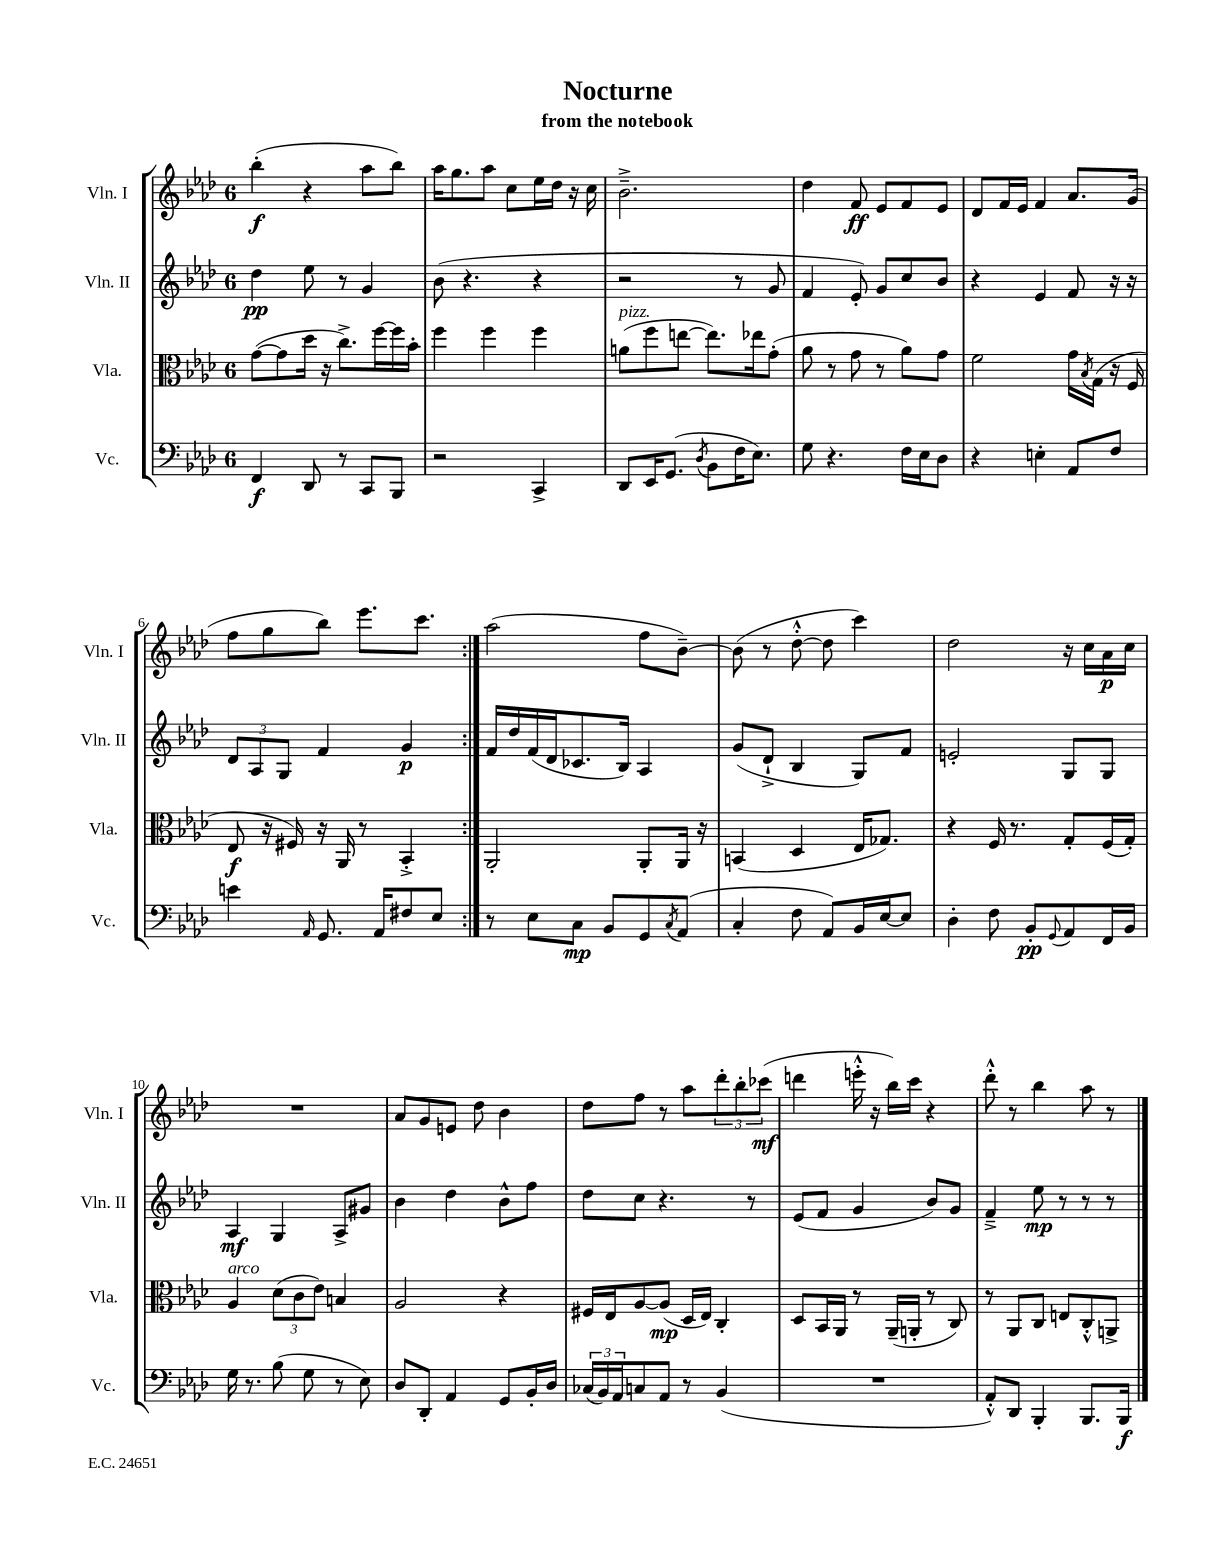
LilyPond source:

\header { title = "Nocturne" subtitle = "from the notebook" }
<<
\new StaffGroup <<
\new Staff = "s0" \with { instrumentName = "Vln. I" shortInstrumentName = "Vln. I" } {
    \clef treble \key aes \major \once \override Staff.TimeSignature.style = #'single-digit \time 6/8
    \repeat volta 2 { bes''4-.\f( r4 aes''8 bes''8) |
    aes''16 g''8. aes''8 c''8 ees''16 des''16 r16 c''16 |
    bes'2.---> |
    des''4 f'8\ff ees'8 f'8 ees'8 |
    des'8 f'16 ees'16 f'4 aes'8. g'16( |
    f''8 g''8 bes''8) ees'''8. c'''8. | }
    aes''2( f''8 bes'8~--) |
    bes'8( r8 des''8~-.-^ des''8 c'''4) |
    des''2 r16 c''16 aes'16\p c''16 |
    R2. |
    aes'8 g'8 e'8 des''8 bes'4 |
    des''8 f''8 r8 aes''8 \tuplet 3/2 { des'''8-. bes''8-. ces'''8\mf( } |
    d'''4 e'''16-.-^ r16 bes''16) c'''16 r4 |
    des'''8-.-^ r8 bes''4 aes''8 r8 \bar "|." |
}
\new Staff = "s1" \with { instrumentName = "Vln. II" shortInstrumentName = "Vln. II" } {
    \clef treble \key aes \major \once \override Staff.TimeSignature.style = #'single-digit \time 6/8
    \repeat volta 2 { des''4\pp ees''8 r8 g'4 |
    bes'8( r4. r4 |
    r2 r8 g'8 |
    f'4 ees'8-.) g'8 c''8 bes'8 |
    r4 ees'4 f'8 r16 r16 |
    \tuplet 3/2 { des'8 aes8 g8 } f'4 g'4\p | }
    f'16 des''16 f'16( des'16 ces'8. bes16) aes4 |
    g'8( des'8-!-> bes4 g8) f'8 |
    e'2-. g8 g8 |
    aes4\mf g4 aes8-> gis'8 |
    bes'4 des''4 bes'8-^ f''8 |
    des''8 c''8 r4. r8 |
    ees'8( f'8 g'4 bes'8) g'8 |
    f'4---> ees''8\mp r8 r8 r8 \bar "|." |
}
\new Staff = "s2" \with { instrumentName = "Vla." shortInstrumentName = "Vla." } {
    \clef alto \key aes \major \once \override Staff.TimeSignature.style = #'single-digit \time 6/8
    \repeat volta 2 { g'8~( g'8 des''16 r16 c''8.->) f''16~ f''16 bes'16-. |
    f''4 f''4 f''4 |
    a'8^\markup { \italic "pizz." }( f''8 e''8~ e''8.) ees''16 g'8-.( |
    aes'8 r8 g'8 r8 aes'8) g'8 |
    f'2 g'16 \acciaccatura { bes8 } g16( r16 f16 |
    ees8\f r16 fis16) r16 aes,16 r8 bes,4-.-> | }
    aes,2-. aes,8-. aes,16 r16 |
    b,4( des4 ees16 ges8.) |
    r4 f16 r8. g8-. f16( g16-.) |
    aes4^\markup { \italic "arco" } \tuplet 3/2 { des'8( c'8 ees'8) } b4 |
    aes2 r4 |
    fis16 ees16 aes8~ aes8\mp( des16 ees16) c4-. |
    des8 bes,16 aes,16 r8 aes,16--( a,16-. r8 c8) |
    r8 aes,8 c8 e8 c8-.-^ a,8-> \bar "|." |
}
\new Staff = "s3" \with { instrumentName = "Vc." shortInstrumentName = "Vc." } {
    \clef bass \key aes \major \once \override Staff.TimeSignature.style = #'single-digit \time 6/8
    \repeat volta 2 { f,4\f des,8 r8 c,8 bes,,8 |
    r2 c,4-> |
    des,8 ees,16 g,8.( \acciaccatura { des8 } bes,8 f16 ees8.) |
    g8 r4. f16 ees16 des8 |
    r4 e4-. aes,8 f8 |
    e'4 \grace { aes,16 } g,8. aes,16 fis8 ees8 | }
    r8 ees8 c8\mp bes,8 g,8 \acciaccatura { c8 } aes,8( |
    c4-. f8 aes,8) bes,16 ees16~ ees8 |
    des4-. f8 bes,8-.\pp \appoggiatura { g,8 } aes,8 f,16 bes,16 |
    g16 r8. bes8( g8 r8 ees8) |
    des8 des,8-. aes,4 g,8 bes,16-. des16 |
    \tuplet 3/2 { ces16( bes,16) aes,16 } c8 aes,8 r8 bes,4( |
    R2. |
    aes,8-.-^) des,8 bes,,4-. bes,,8. bes,,16\f \bar "|." |
}
>>
>>
